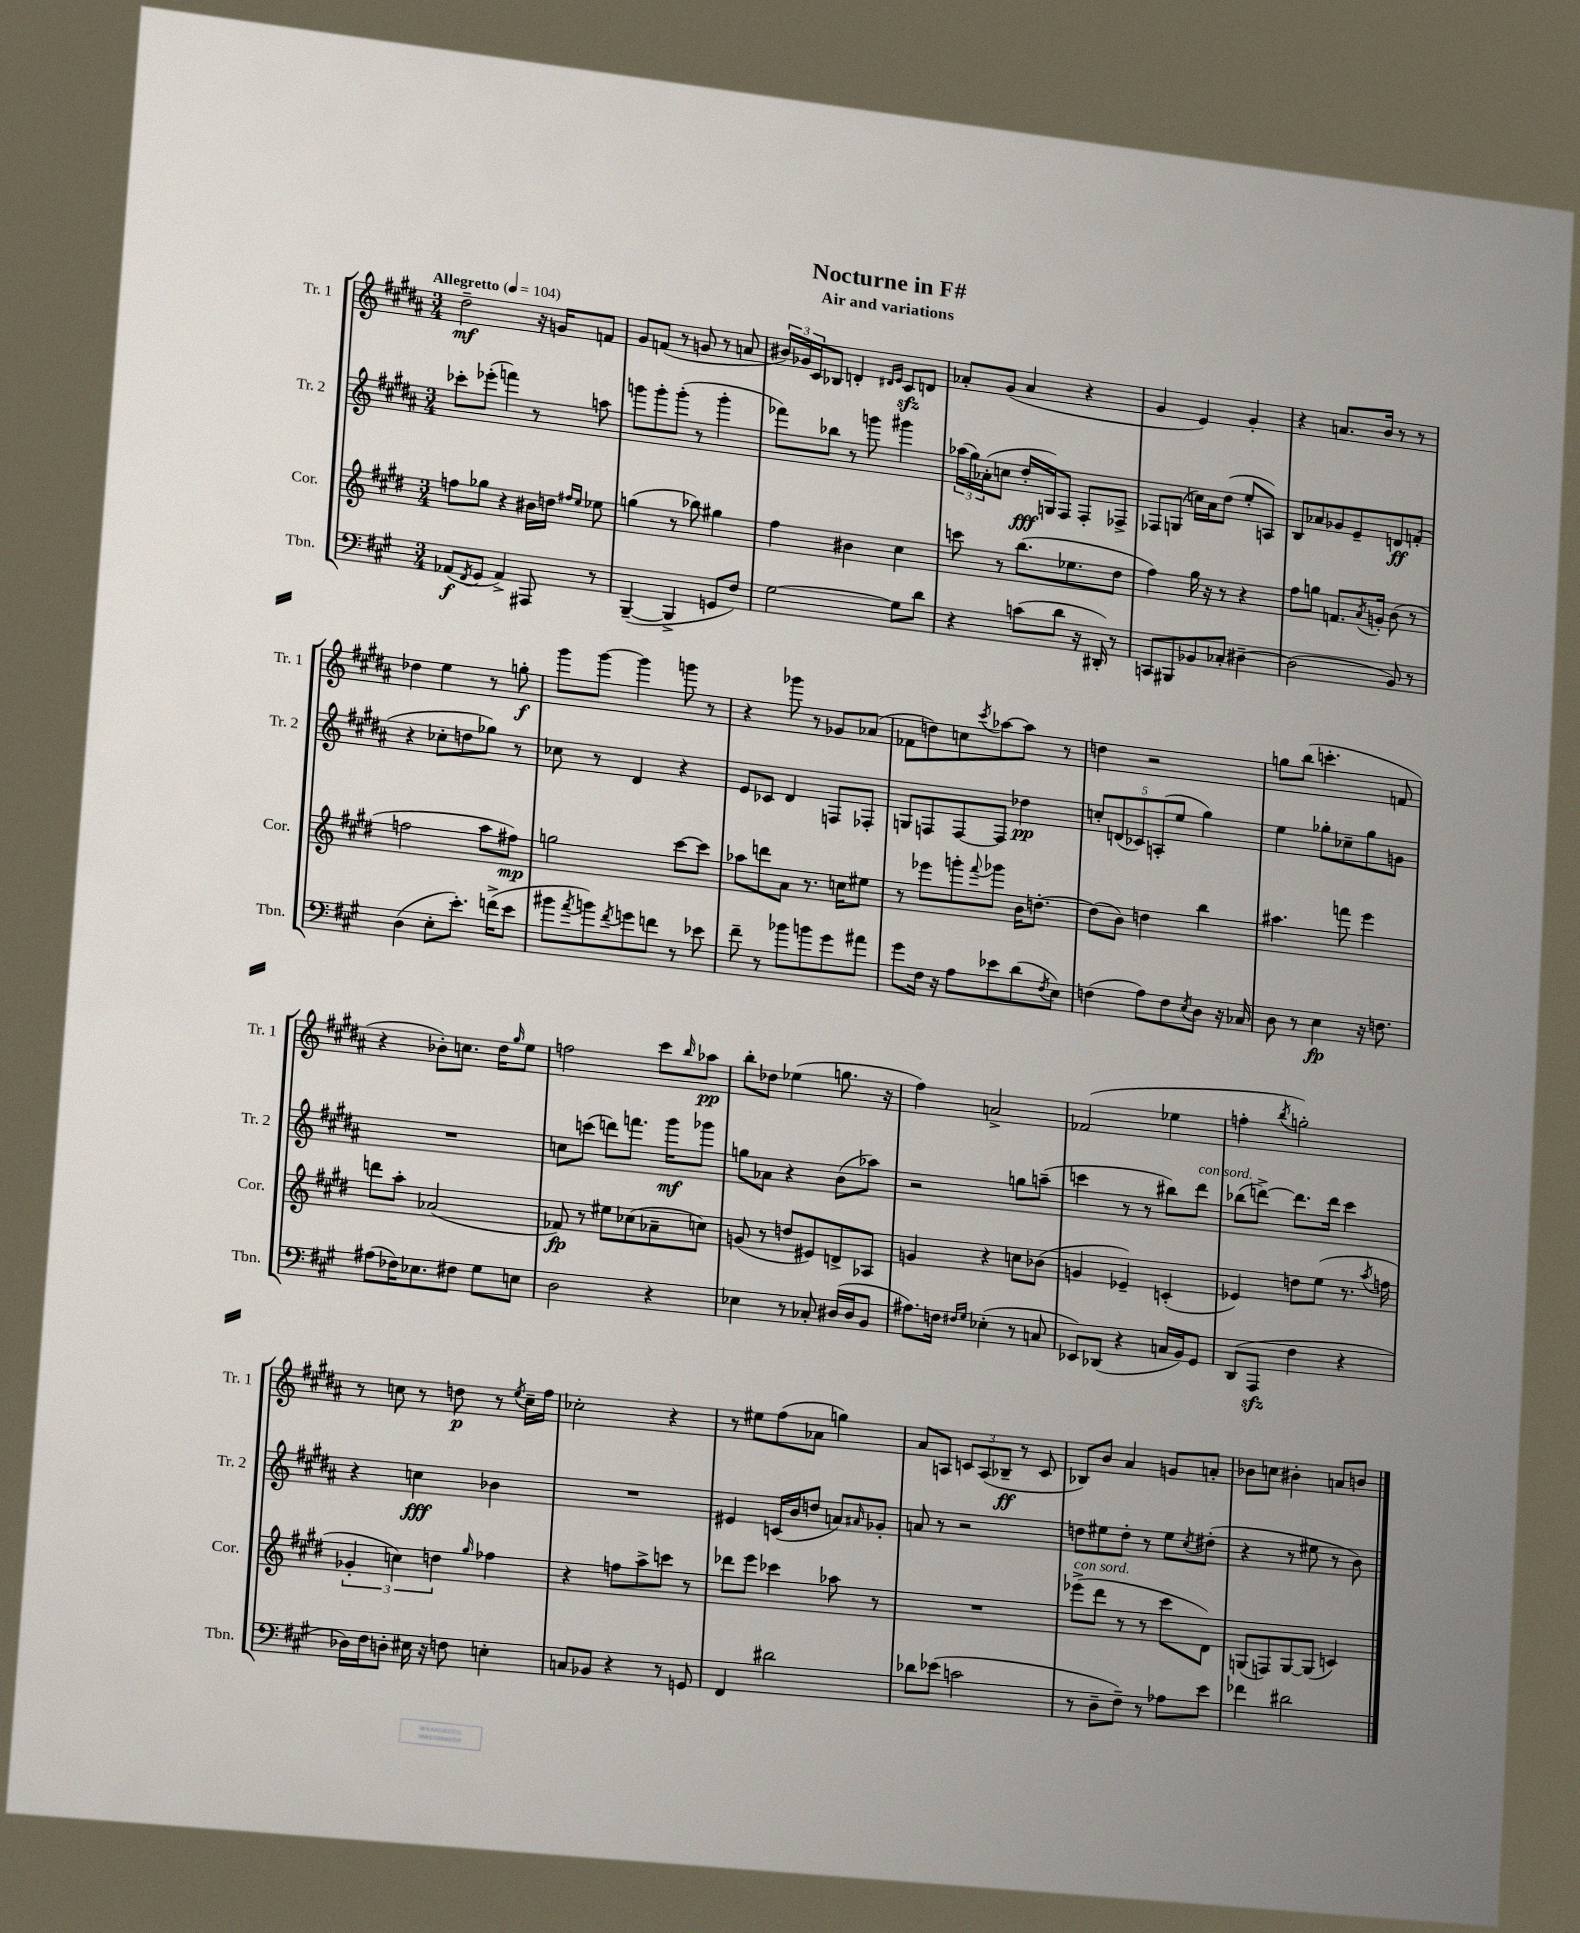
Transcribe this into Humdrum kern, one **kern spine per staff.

**kern	**kern	**kern	**kern
*staff4	*staff3	*staff2	*staff1
*clefF4	*clefG2	*clefG2	*clefG2
*k[f#c#g#]	*k[f#c#g#d#]	*k[f#c#g#d#a#]	*k[f#c#g#d#a#]
*M3/4	*M3/4	*M3/4	*M3/4
*MM104	*MM104	*MM104	*MM104
(8AA-	8ff	8ccc-'	2dd#~
8qFF#	.	.	.
8GG#	8gg-	(8eee-'	.
4AA-^)	4r	4fff)	.
8AAA#	16b#	8r	16r
.	16dd	.	16g
.	16qqff#	.	.
.	16qqee	.	.
8r	8ee-	8aa	8f
=	=	=	=
([4BBB~	(4gg	8ggg	8g#
.	.	8ggg'	(8f
4BBB^]	8r	(8ggg'	8r
.	8bb-)	8r	8g
8GG	4gg#	4ggg'	8r
8F#)	.	.	8a
=	=	=	=
[2G#	4ff#	8fff-)	24b#)
.	.	.	24g-
.	.	.	24c#
.	.	8bb-	8B-
.	4b#	8r	4d'
.	.	8ggg	.
.	.	.	16qqd#
.	.	.	16qqe
8G#]	4cc#	4ggg#	8c#
8d	.	.	8d
=	=	=	=
4r	8ccc	(24aa-	8a-'
.	.	24gg#)	.
.	.	(24a-'	.
.	8r	8cc	(8g#
(8c	(8.bb	16dd#'	4a-
.	.	16G)	.
8d	.	8F#	.
.	8.ee-	.	.
16r	.	8F#'	4r
16DD#')	.	.	.
8r	8dd#	8F-^	.
=	=	=	=
8CC	4ff#)	8F-	4g#
8BBB#	.	(8G	.
8BB-	16gg#	16cc)	4e)
.	16r	16a#	.
8C-'	8r	(8dd#	.
[4D#~	4r	8ee'	4g#'
.	.	8A)	.
=	=	=	=
(2D#]	8ff#	8B	4r
.	8gg	8a-	.
.	8.f	8g-	8.a
.	.	8e~	.
.	8qa	.	.
.	16g'	.	16b
8BB)	(8b	8d	8r
8r	8r	(8f'	8r
=	=	=	=
(4D	2ff	4r	4dd-
8E'	.	8cc-'	4ee
8.e')	.	8dd	.
.	8aa	8gg-)	8r
(16f^	.	.	.
8e	8ff#)	8r	8gg'
=	=	=	=
8b#	2gg	8cc-	8ggg#
8qa	.	.	.
8b)	.	8r	[8ggg#
8qf#	.	.	.
8g	.	4d#	4ggg#]
8f	.	.	.
8r	[8ccc#	4r	8ggg
8e-	8ccc#]	.	8r
=	=	=	=
8f#~	8aa-	8e	4r
8r	8ddd	8c-	.
8b-	8a	4d#	8ggg-
8b	8.r	.	8r
8g#	.	8F	8g-
.	16cc	.	.
8a#	8ee#	8F-'	(8a-
=	=	=	=
8g#	8r	8G	8f-
16F#	8eee-	8F	8dd)
16r	.	.	.
8A	8ggg'	[8F	8cc
.	8qqfff#	.	8qccc#
8e-	8ggg-	8F]	[8aa-
(8d	16b	4dd-	8aa-]
.	[8.dd'	.	.
8qF#	.	.	.
8E)	.	.	8r
=	=	=	=
(4F	(8dd]	10cc'	4dd
.	.	(10d	.
.	8b)	.	.
.	.	10c-)	.
8A)	4dd	.	2r
.	.	(10A'	.
8F	.	.	.
.	.	10ee	.
8qE	.	.	.
8D	4bb	4gg#)	.
16r	.	.	.
16C-	.	.	.
=	=	=	=
8D	4.aa#	4ee	8gg
8r	.	.	(8bb
4E	.	8gg-'	4.ccc'
.	8fff	8cc-~	.
16r	4eee	8gg-	.
8.F	.	.	.
.	.	8g	8f
=	=	=	=
(8A#	8ddd	2.r	4r
16F-)	8aa'	.	.
8.E-	.	.	.
.	(2a-	.	8b-')
8F#	.	.	8.cc
8G#	.	.	.
.	.	.	16dd#
.	.	.	16qqgg#
8E	.	.	8ee
=	=	=	=
2D	8f-)	8cc	2ff
.	8r	(8ccc	.
.	8ee#	8ddd)	.
.	(8cc-	8.fff	.
4r	8a-~	.	8ccc#
.	.	16ggg#	.
.	.	.	16qqbb
.	8cc)	8ggg-	8aa-
=	=	=	=
4E-	(8g	8gg	8bb'
.	8r	8a-	8dd-
8r	8dd	4r	(4ee-
8C-'	8e#)	.	.
(16D#	8d^	(8b	8.gg
16D#	.	.	.
8BB	8A-	8aa-)	.
.	.	.	16r
=	=	=	=
8.A#)	4g	2r	4ff#)
16F	.	.	.
16qqF#	.	.	.
16qqG#	.	.	.
(4E-'	4r	.	2a^
8r	8cc	8gg	.
8C	(8b-	(8aa~	.
=	=	=	=
8EE-)	4g	4ccc	(2f-
(8DD-	.	.	.
4r	4e-~)	8r	.
.	.	8r	.
16C	(4c'	8bb#)	4ee-
16BB)	.	.	.
8GG#	.	8ddd#	.
=	=	=	=
(8DD	4e-)	(8bb-	4ff'
8AAA	.	[8ddd^)	.
.	.	.	8qbb
4F#	8dd	8.ddd]	2gg')
.	(8ee	.	.
.	.	16ddd	.
4r	8.r	4ccc#	.
.	8qaa	.	.
.	16ff	.	.
=	=	=	=
16D-)	6g-'	4r	8r
16F#	.	.	.
8D'	.	.	8cc
.	6cc)	.	.
16E#	.	4cc	8r
16r	.	.	.
.	6dd	.	.
8F	.	.	8dd
.	16qqgg#	.	.
4E'	4ff-	4b-	8r
.	.	.	8qee
.	.	.	16cc~
.	.	.	16ff#
=	=	=	=
8C	4r	2.r	2cc-'
8BB-	.	.	.
4r	8ff	.	.
.	8aa^	.	.
8r	8ccc	.	4r
8GG	8r	.	.
=	=	=	=
4FF#	8ddd-	4e#	8r
.	8eee	.	8ee#
2d#	4ccc-	(16c	(8ff#
.	.	16b	.
.	.	8dd	8a-
.	8aa-	8a)	4gg)
.	.	16qqa#	.
.	8r	8g-'	.
=	=	=	=
8d-	2.r	8a	8a#
(8e-	.	8r	8A
2c	.	2r	12c
.	.	.	(12A
.	.	.	12B-~
.	.	.	8r
.	.	.	8c
=	=	=	=
8r	(8eee-^	8dd	8B-)
8D~	8ddd#	8ee#	8b
8F#~)	8r	8dd'	4a#
8r	8r	8r	.
8A-	8ccc#	8ee#	8g
.	.	8qcc#	.
8e	8d#)	(8dd#'	8a'
=	=	=	=
4f-	(8G	4r	8b-
.	8F)	.	8cc
2d#	[8G	8r	4b#'
.	(8G]	8ee#	.
.	4c)	8r	8a
.	.	8b)	8b
==	==	==	==
*-	*-	*-	*-
